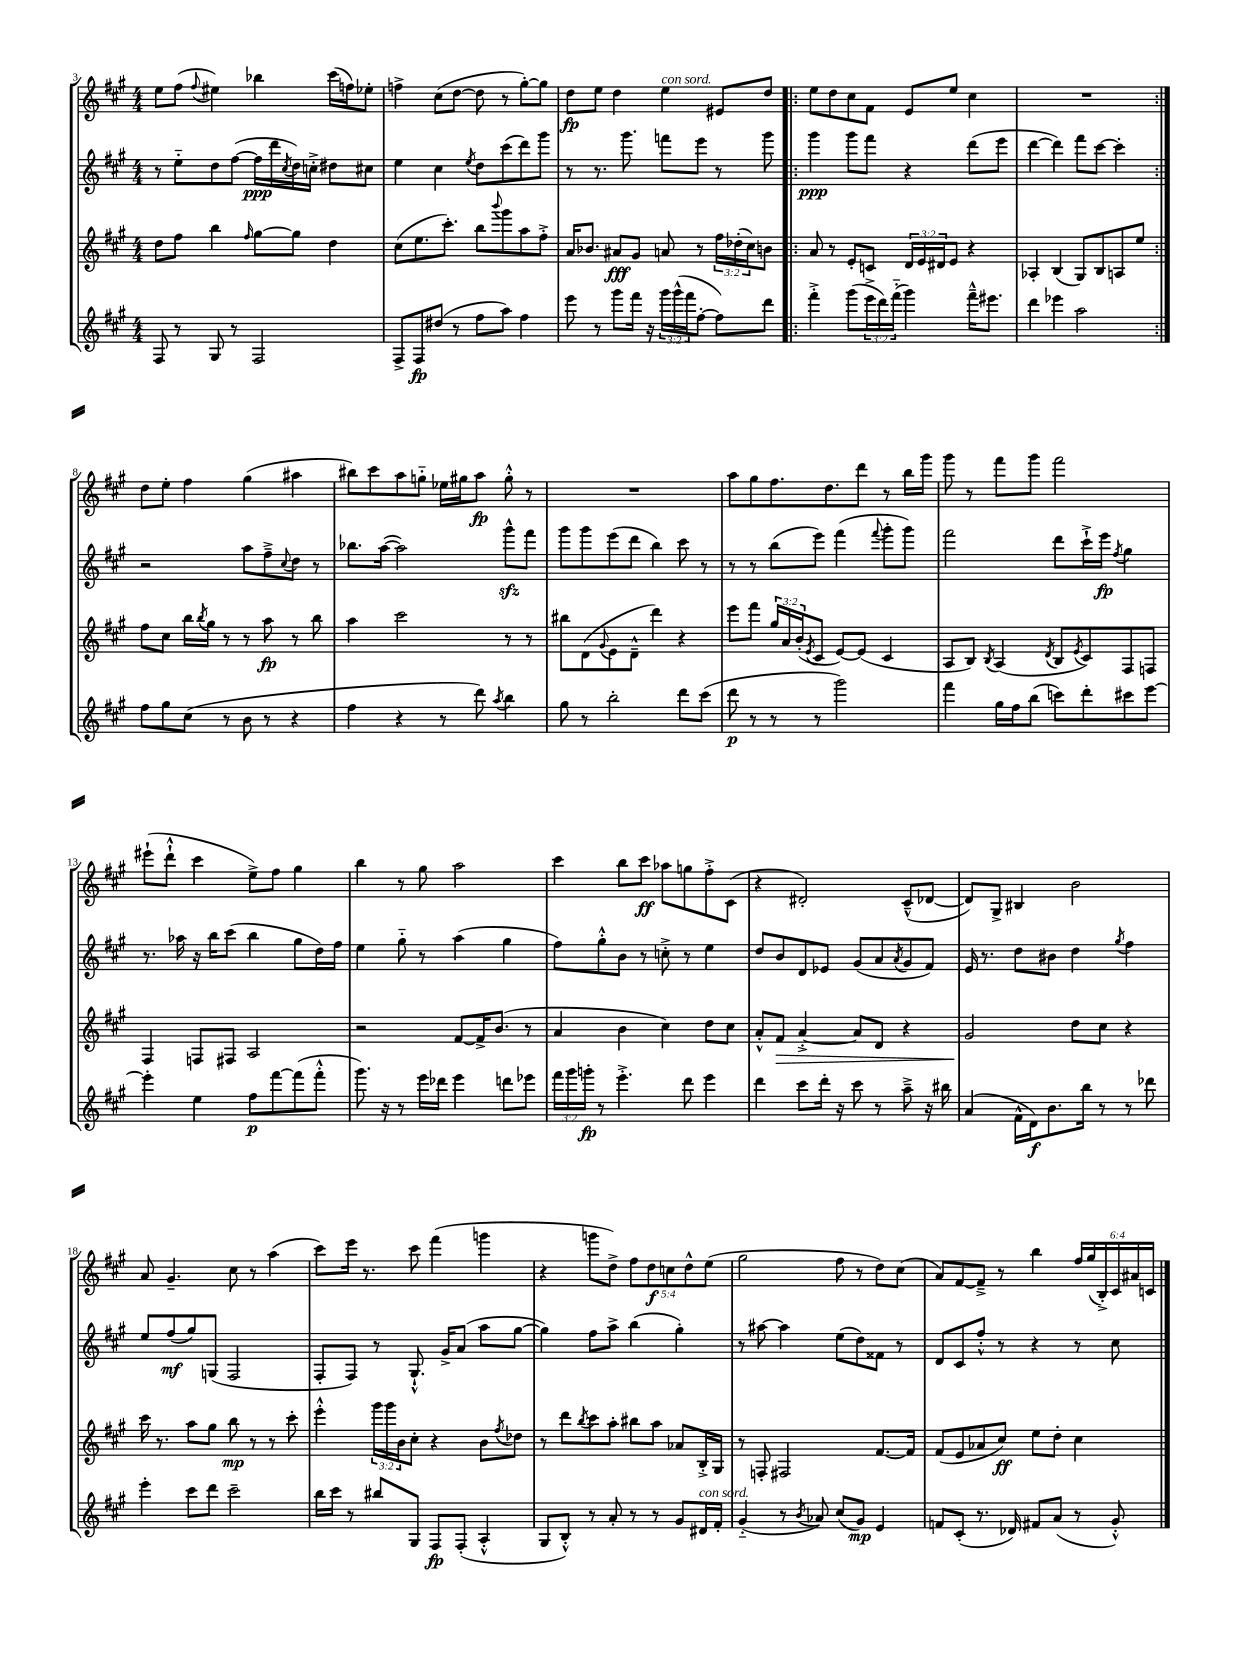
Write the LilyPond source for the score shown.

<<
\new StaffGroup <<
\new Staff = "s0" {
    \clef treble \key a \major \numericTimeSignature \time 4/4 \override Staff.TupletNumber.text = #tuplet-number::calc-fraction-text
    e''8 fis''8( \appoggiatura { fis''8 } eis''4) bes''4 cis'''16( f''16) ees''8-. |
    f''4-> cis''8( d''8~ d''8 r8 gis''8~-.) gis''8 |
    d''8\fp e''8 d''4 e''4^\markup { \italic "con sord." } eis'8 d''8 |
    \repeat volta 2 { e''8 d''8 cis''8 fis'8 e'8 e''8 cis''4 |
    R1 | }
    d''8 e''8-. fis''4 gis''4( ais''4 |
    bis''8) cis'''8 a''8 g''8-_ ees''16 gis''16 a''8\fp gis''8-.-^ r8 |
    R1 |
    a''8 gis''8 fis''8. d''8. d'''8 r8 b''16 gis'''16 |
    gis'''8 r8 fis'''8 gis'''8 fis'''2 |
    eis'''8-!( d'''8-!-^ cis'''4 e''8->) fis''8 gis''4 |
    b''4 r8 gis''8 a''2 |
    cis'''4 b''8 cis'''8\ff aes''8 g''8 fis''8-.-> cis'8( |
    r4 dis'2-.) cis'8---^( des'8~ |
    des'8) gis8-> bis4 b'2 |
    a'8 gis'4.-- cis''8 r8 a''4( |
    cis'''8) e'''16 r8. cis'''8 fis'''4( g'''4 |
    r4 g'''8 d''8->) \tuplet 5/4 { fis''8 d''8\f c''8 d''8-^ e''8( } |
    gis''2 fis''8 r8 d''8) cis''8( |
    a'8) fis'8~ fis'8---> r8 b''4 \tuplet 6/4 { fis''16 gis''16( b16-.->) cis'16 ais'16 c'16 } \bar "|." |
}
\new Staff = "s1" {
    \clef treble \key a \major \numericTimeSignature \time 4/4
    r8 e''8-_ d''8 fis''8~( fis''16\ppp d'''16 \acciaccatura { cis''8 } d''16) c''16-.-> dis''8 cis''8 |
    e''4 cis''4 \acciaccatura { e''8 } d''8 cis'''8( d'''8) gis'''8 |
    r8 r8. gis'''8. f'''8 e'''8 r8 gis'''8 |
    \repeat volta 2 { gis'''4\ppp gis'''8 fis'''8 r4 d'''8( e'''8 |
    d'''4~ d'''4) fis'''8 cis'''8~ cis'''4-. | }
    r2 a''8 fis''8---> \appoggiatura { cis''8 } d''8 r8 |
    bes''8. a''16~( a''2) gis'''8-^\sfz fis'''8 |
    gis'''8 gis'''8 e'''8( d'''8 b''4) cis'''8 r8 |
    r8 r8 b''8( e'''8) fis'''4( \appoggiatura { fis'''8 } gis'''8-. gis'''8) |
    fis'''2 d'''8 cis'''16-!-> e'''16\fp \acciaccatura { fis''8 } gis''4 |
    r8. aes''16 r16 b''16 cis'''8( b''4 gis''8 d''16) fis''16 |
    e''4 gis''8-_ r8 a''4( gis''4 |
    fis''8) gis''8-.-^ b'8 r8 c''8-.-> r8 e''4 |
    d''8 b'8 d'8 ees'8 gis'8( a'8 \acciaccatura { a'8 } gis'8 fis'8) |
    e'16 r8. d''8 bis'8 d''4 \acciaccatura { gis''8 } fis''4 |
    e''8 fis''8\mf( gis''8) g8( fis2 |
    fis8-. fis8) r8 gis8.-!-^ gis'16-> a'8( a''8 gis''8~ |
    gis''4) fis''8 a''8-> b''4( gis''4-.) |
    r8 ais''8~ ais''4 e''8( d''8) fisis'8 r8 |
    d'8 cis'8 fis''8-.-^ r8 r4 r8 cis''8 \bar "|." |
}
\new Staff = "s2" {
    \clef treble \key a \major \numericTimeSignature \time 4/4 \override Staff.TupletNumber.text = #tuplet-number::calc-fraction-text
    d''8 fis''8 b''4 \grace { fis''16 } gis''8~ gis''8 d''4 |
    cis''8( e''8. cis'''8.-.) b''8 \appoggiatura { b'''8 } gis'''8 a''8 fis''8-.-> |
    a'16 bes'8. ais'8\fff gis'8 a'8 r8 \tuplet 3/2 { fis''16 des''16-.( cis''16) } b'8 |
    \repeat volta 2 { a'8 r8 e'8-. c'8 \tuplet 3/2 { d'16 e'16 dis'16 } e'8 r4 |
    aes4-. b4( gis8) b8 a8 e''8 | }
    fis''8 cis''8 b''16 \acciaccatura { b''8 } gis''16 r8 r8 a''8\fp r8 b''8 |
    a''4 cis'''2 r8 r8 |
    bis''8 d'8( \appoggiatura { gis'8 } e'8 d'8---^ d'''4) r4 |
    e'''8 fis'''8 \tuplet 3/2 { gis''16 a'16 b'16-.( } \acciaccatura { e'8 } cis'8 e'8~) e'8( cis'4 |
    a8 b8) \acciaccatura { b8 } a4( \acciaccatura { d'8 } b8 \acciaccatura { e'8 } cis'8) fis8 f8 |
    fis4 f8 fis8 a2 |
    r2 fis'8~ fis'16-> b'8.( r8 |
    a'4 b'4 cis''4) d''8 cis''8 |
    a'8-.-^ fis'8\> a'4~-.-> a'8 d'8 r4 |
    gis'2\! d''8 cis''8 r4 |
    cis'''16 r8. a''8 gis''8 b''8\mp r8 r8 cis'''8-. |
    e'''4-.-^ \tuplet 3/2 { gis'''16 gis'''16 b'16 } cis''8-. r4 b'8 \acciaccatura { fis''8 } des''8 |
    r8 d'''8 \acciaccatura { b''8 } cis'''8 a''8-. bis''8 a''8 aes'8 b16-.-> gis16 |
    r8 f8-. fis2 fis'8.~ fis'16 |
    fis'8( e'8 aes'8 cis''8\ff) e''8 d''8-. cis''4 \bar "|." |
}
\new Staff = "s3" {
    \clef treble \key a \major \numericTimeSignature \time 4/4 \override Staff.TupletNumber.text = #tuplet-number::calc-fraction-text
    fis8 r8 gis8 r8 fis2 |
    fis8-> fis8\fp dis''8( r8 fis''8 a''8) fis''4 |
    e'''8 r8 gis'''8 fis'''16 r16 \tuplet 3/2 { gis'''16 gis'''16-^( fis'''16 } fis''8~-. fis''8) d'''8 |
    \repeat volta 2 { fis'''4-.-> gis'''8( \tuplet 3/2 { e'''16-> d'''16) fis'''16-_( } gis'''4) fis'''16---^ eis'''8. |
    d'''4 ees'''4 a''2 | }
    fis''8 gis''8 cis''8( r8 b'8 r8 r4 |
    fis''4 r4 r8 d'''8) \acciaccatura { a''8 } b''4 |
    gis''8 r8 b''2-. d'''8 cis'''8( |
    d'''8\p r8 r8 r8 gis'''2) |
    fis'''4 gis''16 fis''16 b''8( c'''8) d'''8-. cis'''8 e'''8~ |
    e'''4-. e''4 fis''8\p fis'''8~ fis'''8( fis'''8-.-^ |
    gis'''8.) r16 r8 e'''16 des'''16 e'''4 d'''8 ees'''8 |
    \tuplet 3/2 { fis'''16 gis'''16 g'''16-.\fp } r8 e'''4.-.-> d'''8 e'''4 |
    d'''4 cis'''8 d'''16-. r16 cis'''8 r8 a''8---> r16 bis''16 |
    a'4( fis'16-^ d'16\f) b'8. b''16 r8 r8 des'''8 |
    e'''4-. cis'''8 d'''8 cis'''2-- |
    b''16 cis'''16 r8 bis''8 gis8 fis8\fp fis8-.( a4-.-^ |
    gis8 b8-.-^) r8 a'8-. r8 r8 gis'8 dis'16^\markup { \italic "con sord." } fis'16-. |
    gis'4-_( r8 \acciaccatura { b'8 } aes'8) cis''8( gis'8\mp) e'4 |
    f'8 cis'8-.( r8. des'16) fis'8 a'8( r8 gis'8-.-^) \bar "|." |
}
>>
>>
\layout { \context { \Score currentBarNumber = #3 } }
